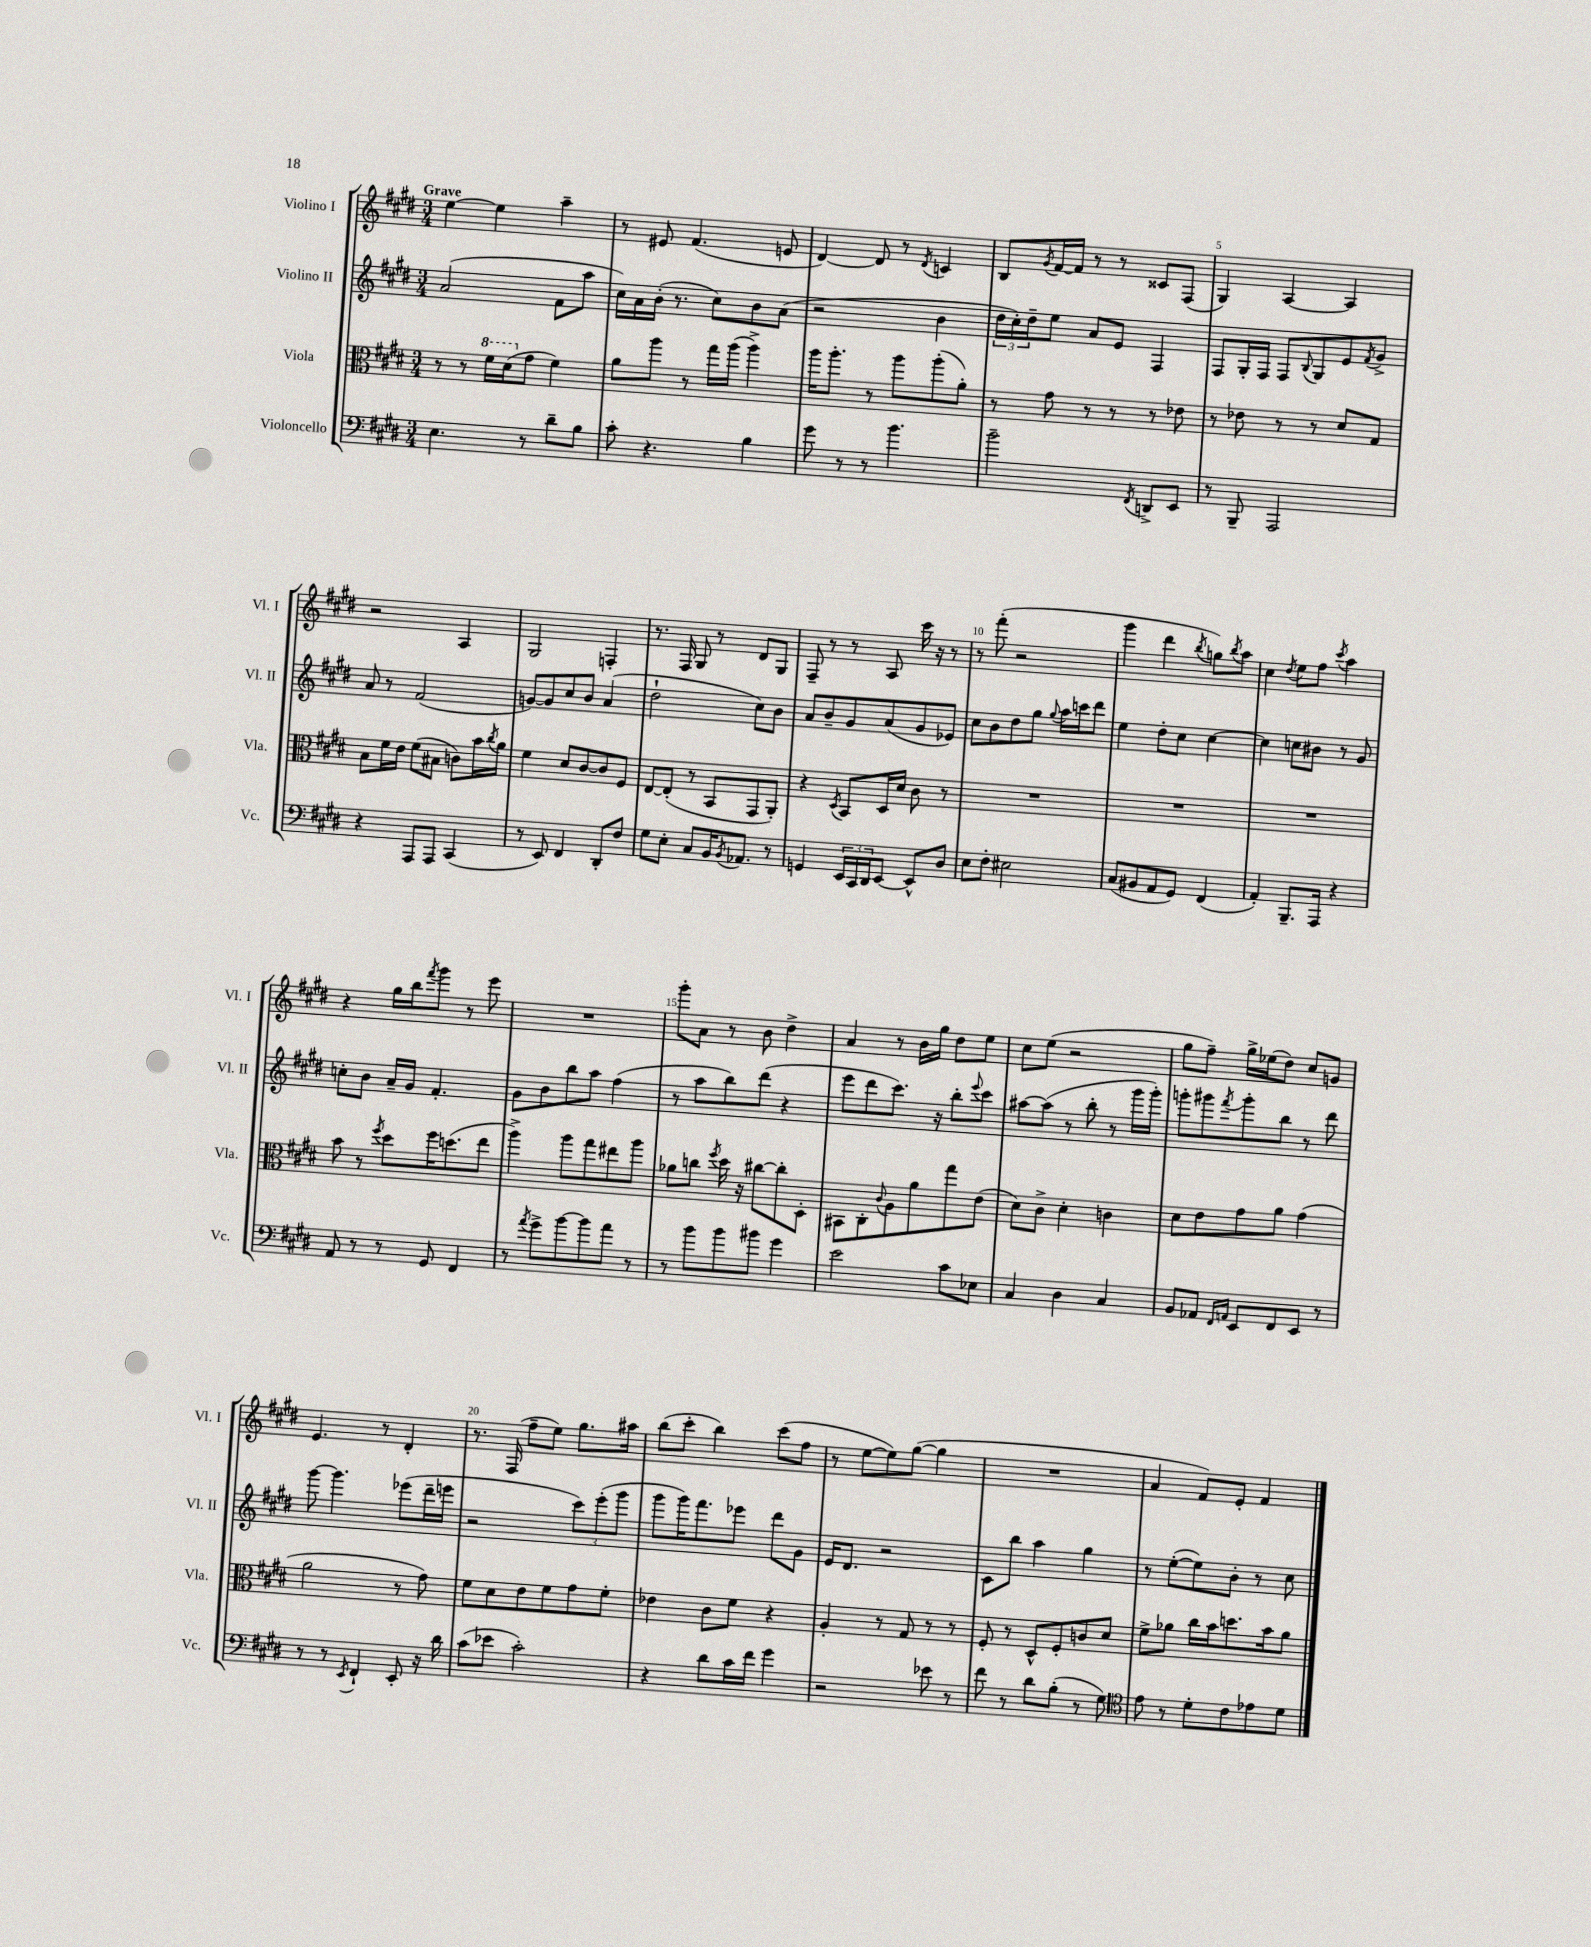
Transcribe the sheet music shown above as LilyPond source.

<<
\new StaffGroup <<
\new Staff = "s0" \with { instrumentName = "Violino I" shortInstrumentName = "Vl. I" } {
    \clef treble \key e \major \numericTimeSignature \time 3/4 \tempo "Grave"
    e''4~ e''4 a''4-- |
    r8 eis'8 fis'4.( e'8 |
    dis'4~) dis'8 r8 \acciaccatura { dis'8 } c'4 |
    b8 \acciaccatura { gis'8 } fis'16~ fis'16 r8 r8 cisis'8 fis8( |
    gis4) a4~ a4 |
    r2 a4 |
    gis2 f4-. |
    r8. fis16 gis8 r8 dis'8 gis8 |
    fis8-- r8 r8 a8 cis'''16 r16 r8 |
    r8 fis'''8-.( r2 |
    gis'''4 dis'''4 \acciaccatura { b''8 } g''8) \acciaccatura { b''8 } a''8 |
    cis''4 \acciaccatura { dis''8 } e''8 fis''8 \acciaccatura { cis'''8 } a''4 |
    r4 gis''16 b''16 \acciaccatura { fis'''8 } gis'''8 r8 e'''8 |
    R2. |
    gis'''8-. a'8 r8 b'8 dis''4-> |
    a'4 r8 b'16 gis''16 dis''8 e''8 |
    cis''8 e''8( r2 |
    gis''8 fis''8--) gis''16-> ees''16( dis''8) cis''8 g'8 |
    e'4. r8 dis'4-. |
    r8. fis16( fis''8-- e''8) gis''8. ais''16 |
    b''8( cis'''8-. b''4) cis'''8( fis''8 |
    r8 e''8~ e''8) gis''8~( gis''4 |
    R2. |
    a'4 fis'8) e'8-. fis'4 \bar "|." |
}
\new Staff = "s1" \with { instrumentName = "Violino II" shortInstrumentName = "Vl. II" } {
    \clef treble \key e \major \numericTimeSignature \time 3/4
    a'2( fis'8 a''8 |
    cis''16) a'16 b'16-.( r8. cis''8) b'8 a'8( |
    r2 b'4 |
    \tuplet 3/2 { dis''16 cis''16-.) dis''16-- } e''8 a'8 e'8 fis4 |
    fis8 gis16-. fis16 fis8 \appoggiatura { b8 } gis8 e'8 \acciaccatura { fis'8 } gis'8-> |
    a'8 r8 fis'2( |
    g'8~) g'8 cis''8 b'8 a'4( |
    dis''2-! cis''8) b'8 |
    a'8 b'8-- gis'8 a'8( gis'8 ees'8) |
    cis''8 b'8 dis''8 gis''8 \appoggiatura { gis''8 } a''16 c'''16 dis'''8 |
    e''4 dis''8-. cis''8 cis''4~ |
    cis''4 c''8 bis'8 r8 gis'8 |
    c''8-. b'8 a'16-- gis'16 fis'4.-. |
    gis'8 b'8 b''8 a''8 fis''4( |
    r8 a''8 b''8) dis'''8( r4 |
    e'''8 dis'''8 cis'''8.) r16 b''8-. \appoggiatura { e'''8 } cis'''8 |
    ais''8~ ais''8( r8 b''8-. r8 gis'''16 gis'''16-.) |
    g'''8-. gis'''8 \acciaccatura { fis'''8 } gis'''8-. b''8 r8 dis'''8 |
    gis'''8~ gis'''4. ees'''8( dis'''16-- e'''16 |
    r2 \tuplet 3/2 { cis'''8) e'''8-.( gis'''8 } |
    gis'''8 gis'''16) fis'''8. ees'''8 dis'''8 gis'8 |
    e'16 dis'8. r2 |
    cis'8 b''8 a''4 gis''4 |
    r8 e''8~-.( e''8) b'8-. r8 cis''8 \bar "|." |
}
\new Staff = "s2" \with { instrumentName = "Viola" shortInstrumentName = "Vla." } {
    \clef alto \key e \major \numericTimeSignature \time 3/4
    r8 r8 \ottava #1 fis''16 dis''16( \ottava #0 gis'8 fis'4) |
    a'8 a''8 r8 gis''16 a''16( a''4->) |
    a''16 a''8.-. r8 a''8 a''8-.( a'8-.) |
    r8 gis'8 r8 r8 r8 ees'8 |
    r8 ees'8 r8 r8 dis'8 gis8 |
    b8 fis'16 e'16 fis'8( bis8 c'8) b'16 \acciaccatura { cis''8 } a'16 |
    fis'4 dis'8 cis'8~ cis'8 fis8 |
    e8~ e8-.( r8 b,8 gis,8 a,8-.) |
    r4 \acciaccatura { dis8 } b,8 dis16 dis'16 cis'8 r8 |
    R2. |
    R2. |
    R2. |
    b'8 r8 \acciaccatura { fis''8 } dis''8 fis''16 d''8.( e''8 |
    a''4->) a''8 gis''8 eis''8 a''8 |
    aes'8 c''8 \acciaccatura { fis''8 } dis''16 r16 cis''8~ cis''8-. dis8-. |
    bis,8 cis8-. \appoggiatura { cis'8 } a8 a'8 gis''8 e'8( |
    dis'8) cis'8-> dis'4-. c'4 |
    dis'8 e'8 gis'8 a'8 gis'4( |
    a'2 r8 gis'8) |
    fis'8 dis'8 e'8 fis'8 gis'8 fis'8-. |
    ees'4 cis'8 fis'8 r4 |
    a4-. r8 gis8 r8 r8 |
    fis8-. r8 dis8-^ fis8-. c'8 dis'8 |
    fis'8-> aes'8 cis''16 b'16 d''8. b'16 aes'8 \bar "|." |
}
\new Staff = "s3" \with { instrumentName = "Violoncello" shortInstrumentName = "Vc." } {
    \clef bass \key e \major \numericTimeSignature \time 3/4
    e4. r8 dis'8-- b8 |
    cis'8-. r4. b4 |
    gis'8 r8 r8 b'4. |
    b'2-- \acciaccatura { fis,8 } d,8-> e,8 |
    r8 b,,8-- a,,2 |
    r4 a,,8 a,,8 cis,4( |
    r8 e,8) fis,4 dis,8-. fis8 |
    gis8 e8-. cis8 b,16 \acciaccatura { b,8 } aes,8. r8 |
    g,4 \tuplet 3/2 { e,16 cis,16 dis,16 } e,8~ e,8-^ dis8 |
    e8 fis8-. eis2 |
    cis8( bis,8 a,8 gis,8) fis,4( |
    a,4-.) b,,8.-- a,,16 r4 |
    a,8 r8 r8 gis,8 fis,4 |
    r8 \acciaccatura { a'8 } gis'8-> b'8~ b'8 a'8 r8 |
    r8 b'8 b'8 bis'8 gis'4 |
    e'2 cis'8 ees8 |
    cis4 dis4 cis4 |
    b,8 aes,8 \grace { fis,16 a,16 } e,8 fis,8 e,8 r8 |
    r8 r8 \acciaccatura { e,8 } fis,4-! e,8-. r16 dis'16 |
    cis'8( ees'8 cis'2-.) |
    r4 dis'8 cis'16 fis'16 gis'4 |
    r2 ees'8 r8 |
    fis'8 r8 dis'8 b8-.( r8 gis8) |
    \clef tenor e'8 r8 dis'8-. cis'8 ees'8 dis'8 \bar "|." |
}
>>
>>
\layout { \context { \Score \override BarNumber.break-visibility = ##(#f #t #t) barNumberVisibility = #(every-nth-bar-number-visible 5) } }
